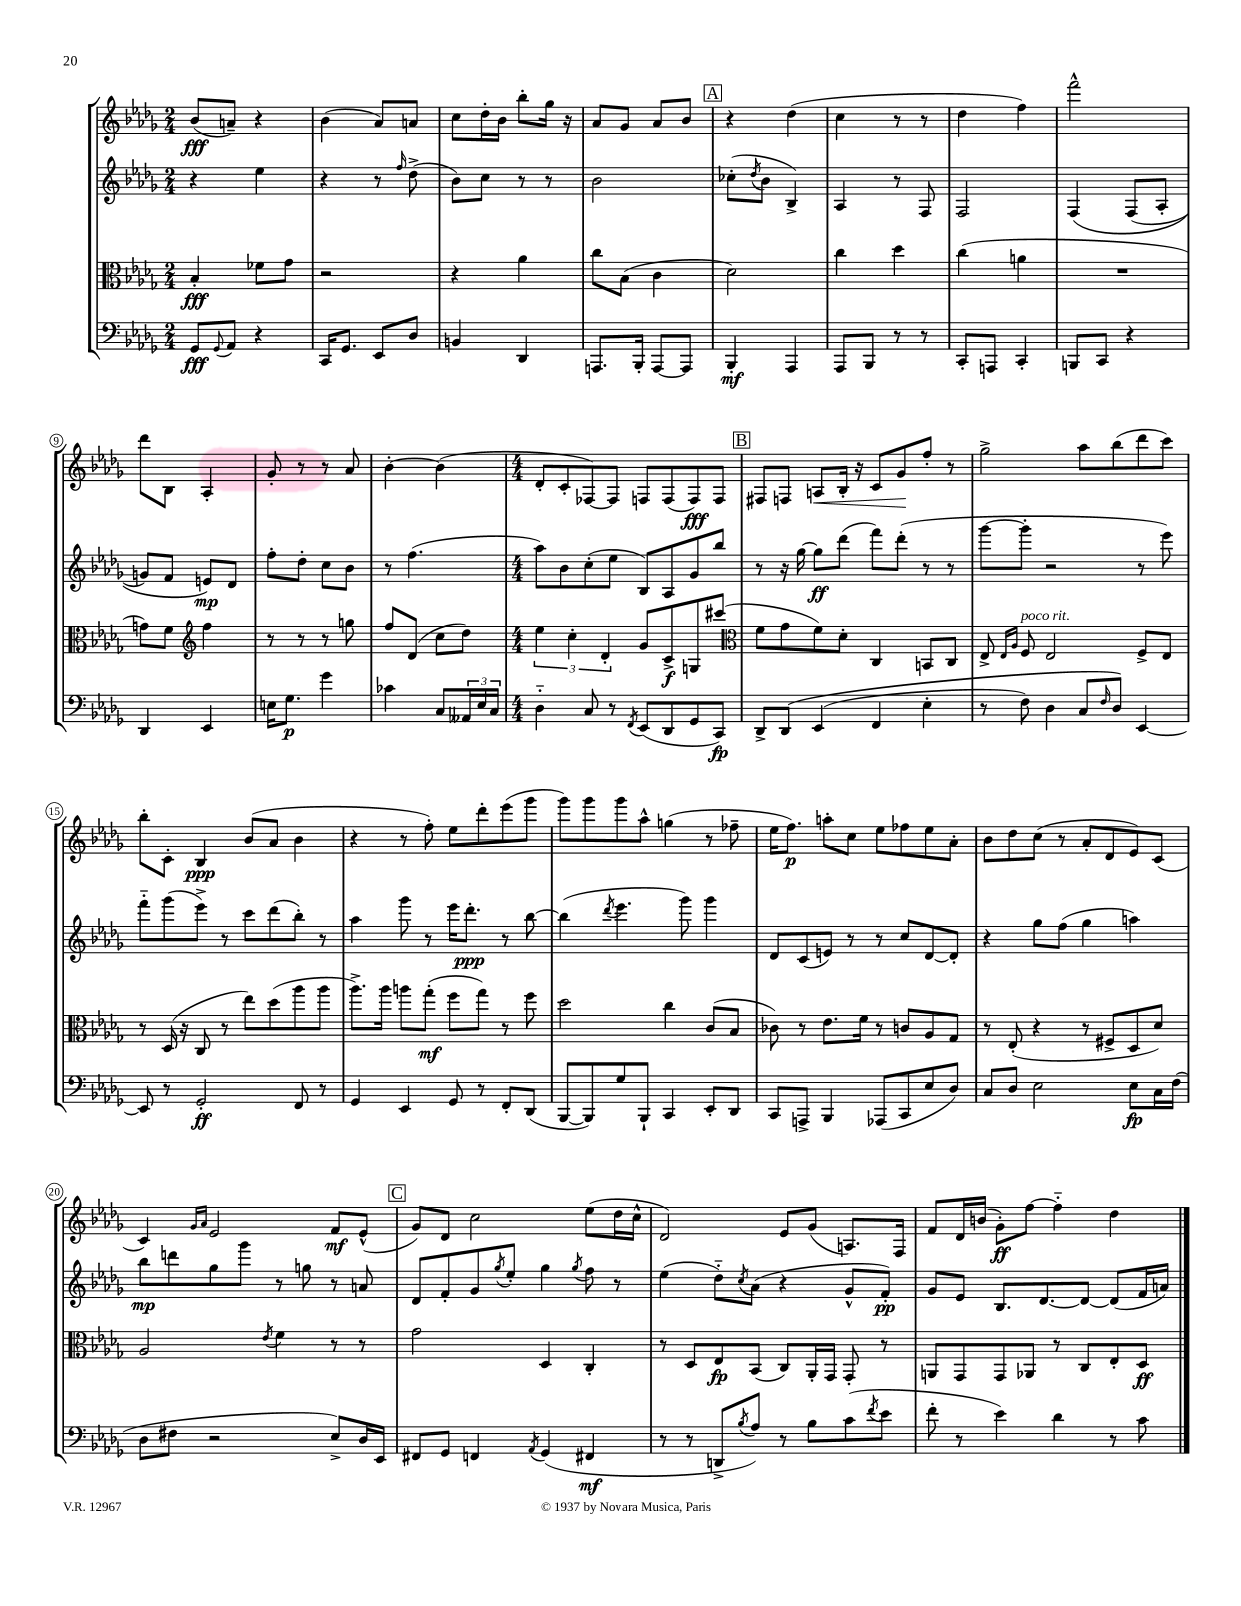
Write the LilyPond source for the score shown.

<<
\new StaffGroup <<
\new Staff = "s0" {
    \clef treble \key des \major \numericTimeSignature \time 2/4
    bes'8\fff( a'8--) r4 |
    bes'4( aes'8) a'8 |
    c''8 des''16-. bes'16 bes''8-. ges''16 r16 |
    aes'8 ges'8 aes'8 bes'8 |
    \mark \markup { \box "A" } r4 des''4( |
    c''4 r8 r8 |
    des''4 f''4) |
    f'''2-^ |
    des'''8 bes8 aes4-. |
    ges'8-. r8 r8 aes'8 |
    bes'4~-. bes'4( |
    \numericTimeSignature \time 4/4 des'8-. c'8-. fes8~) fes8 f8 f8( f8\fff) f8 |
    \mark \markup { \box "B" } fis8 f8 a8\< bes16-. r16 c'8 ges'8\! f''8-. r8 |
    ges''2-> aes''8 bes''8( des'''8 c'''8) |
    bes''8-. c'8-. bes4\ppp bes'8( aes'8 bes'4 |
    r4 r8 f''8-.) ees''8 des'''8-. ees'''8( ges'''8 |
    ges'''8) ges'''8 ges'''8 aes''8-^ g''4( r8 fes''8-- |
    ees''16 f''8.\p) a''8-. c''8 ees''8 fes''8 ees''8 aes'8-. |
    bes'8 des''8 c''8( r8 aes'8-. des'8 ees'8) c'8( |
    c'4) \grace { ges'16 aes'16 } ees'2 f'8\mf ees'8-^( |
    \mark \markup { \box "C" } ges'8) des'8 c''2 ees''8( des''16 c''16-^ |
    des'2) ees'8 ges'8( a8.) f16 |
    f'8 des'16 b'16( ges'8-.\ff) f''8~ f''4-_ des''4 \bar "|." |
}
\new Staff = "s1" {
    \clef treble \key des \major \numericTimeSignature \time 2/4
    r4 ees''4 |
    r4 r8 \grace { f''16 } des''8->( |
    bes'8) c''8 r8 r8 |
    bes'2 |
    \mark \markup { \box "A" } ces''8-.( \acciaccatura { des''8 } bes'8 bes4->) |
    aes4 r8 f8 |
    f2 |
    f4\( f8( aes8-. |
    g'8) f'8 e'8\mp\) des'8 |
    f''8-. des''8-. c''8 bes'8 |
    r8 f''4.( |
    \numericTimeSignature \time 4/4 aes''8) bes'8 c''8-.( ees''8 bes8) aes8 ges'8 bes''8 |
    \mark \markup { \box "B" } r8 r16 ges''16~ ges''8\ff des'''8( f'''8) des'''8-.( r8 r8 |
    ges'''8~ ges'''8-. r2 r8 ees'''8) |
    f'''8-_ ges'''8( ees'''8->) r8 c'''8 des'''8( bes''8-.) r8 |
    aes''4 ges'''8 r8 ees'''16 des'''8.-.\ppp r8 bes''8~ |
    bes''4( \acciaccatura { des'''8 } ees'''4. ges'''8) ges'''4 |
    des'8 c'8( e'8) r8 r8 c''8 des'8~ des'8-. |
    r4 ges''8 f''8( ges''4 a''4) |
    bes''8\mp d'''8 ges''8 ges'''8 r8 g''8 r8 a'8 |
    \mark \markup { \box "C" } des'8 f'8-. ges'8 \acciaccatura { ges''8 } ees''8-. ges''4 \acciaccatura { ges''8 } f''8 r8 |
    ees''4( des''8-_) \acciaccatura { c''8 } aes'8( r4 ges'8-^ f'8-.\pp) |
    ges'8 ees'8 bes8. des'8.~ des'8~ des'8( f'16 a'16) \bar "|." |
}
\new Staff = "s2" {
    \clef alto \key des \major \numericTimeSignature \time 2/4
    bes4-.\fff fes'8 ges'8 |
    r2 |
    r4 aes'4 |
    c''8 bes8( c'4 |
    \mark \markup { \box "A" } des'2) |
    c''4 des''4 |
    c''4( a'4 |
    R2 |
    g'8) f'8 \clef treble f''4 |
    r8 r8 r8 g''8 |
    f''8 des'8( c''8 des''8) |
    \numericTimeSignature \time 4/4 \tuplet 3/2 { ees''4 c''4-. des'4-. } ges'8 c'8->\f g8 cis'''8( |
    \mark \markup { \box "B" } \clef alto f'8 ges'8 f'8) des'8-. c4 b,8 c8 |
    ees8-> \grace { ees16 aes16 } f8^\markup { \italic "poco rit." } ees2 f8-> ees8 |
    r8 des16( r16 c8 r8 ees''8) des''8( aes''8 aes''8 |
    aes''8.->) aes''16 a''8 ges''8-.\mf( f''8 ges''8) r8 f''8 |
    des''2 c''4 c'8( bes8 |
    ces'8) r8 ees'8. f'16 r8 c'8 aes8 ges8 |
    r8 ees8-.( r4 r8 fis8-> des8 des'8) |
    aes2 \acciaccatura { ees'8 } f'4 r8 r8 |
    \mark \markup { \box "C" } ges'2 des4 c4-. |
    r8 des8 ees8\fp bes,8( c8) aes,16-. ges,16 ges,8-. r8 |
    a,8 ges,8 ges,8 aes,8 r8 c8 ees8-. des8\ff \bar "|." |
}
\new Staff = "s3" {
    \clef bass \key des \major \numericTimeSignature \time 2/4
    ges,8\fff \appoggiatura { ges,8 } aes,8 r4 |
    c,16 ges,8. ees,8 des8 |
    b,4 des,4 |
    a,,8. bes,,16-. a,,8~ a,,8 |
    \mark \markup { \box "A" } bes,,4-.\mf aes,,4 |
    aes,,8 bes,,8 r8 r8 |
    c,8-. a,,8 c,4-. |
    b,,8 c,8 r4 |
    des,4 ees,4 |
    e16 ges8.\p ges'4 |
    ces'4 c8 \tuplet 3/2 { aeses,16 ees16 c16 } |
    \numericTimeSignature \time 4/4 des4-_ c8 r8 \acciaccatura { f,8 } ees,8( des,8 ges,8 c,8\fp) |
    \mark \markup { \box "B" } des,8-> des,8\( ees,4( f,4 ees4-. |
    r8 f8) des4 c8 \grace { f16 } des8\) ees,4~ |
    ees,8 r8 ges,2-.\ff f,8 r8 |
    ges,4 ees,4 ges,8 r8 f,8-. des,8( |
    bes,,8~ bes,,8) ges8 bes,,8-! c,4 ees,8-. des,8 |
    c,8 a,,8-> bes,,4 aes,,8( c,8 ees8 des8) |
    c8 des8 ees2 ees8\fp c16 f16( |
    des8 fis8 r2 ees8->) des16 ees,16 |
    \mark \markup { \box "C" } fis,8 ges,8 f,4 \acciaccatura { aes,8 } ges,4( fis,4\mf |
    r8 r8 d,8-> \acciaccatura { bes8 } aes8) r8 bes8 c'8( \acciaccatura { f'8 } ees'8 |
    f'8-. r8 ees'4) des'4 r8 c'8 \bar "|." |
}
>>
>>
\layout { \context { \Score \override BarNumber.stencil = #(make-stencil-circler 0.1 0.3 ly:text-interface::print) } }
